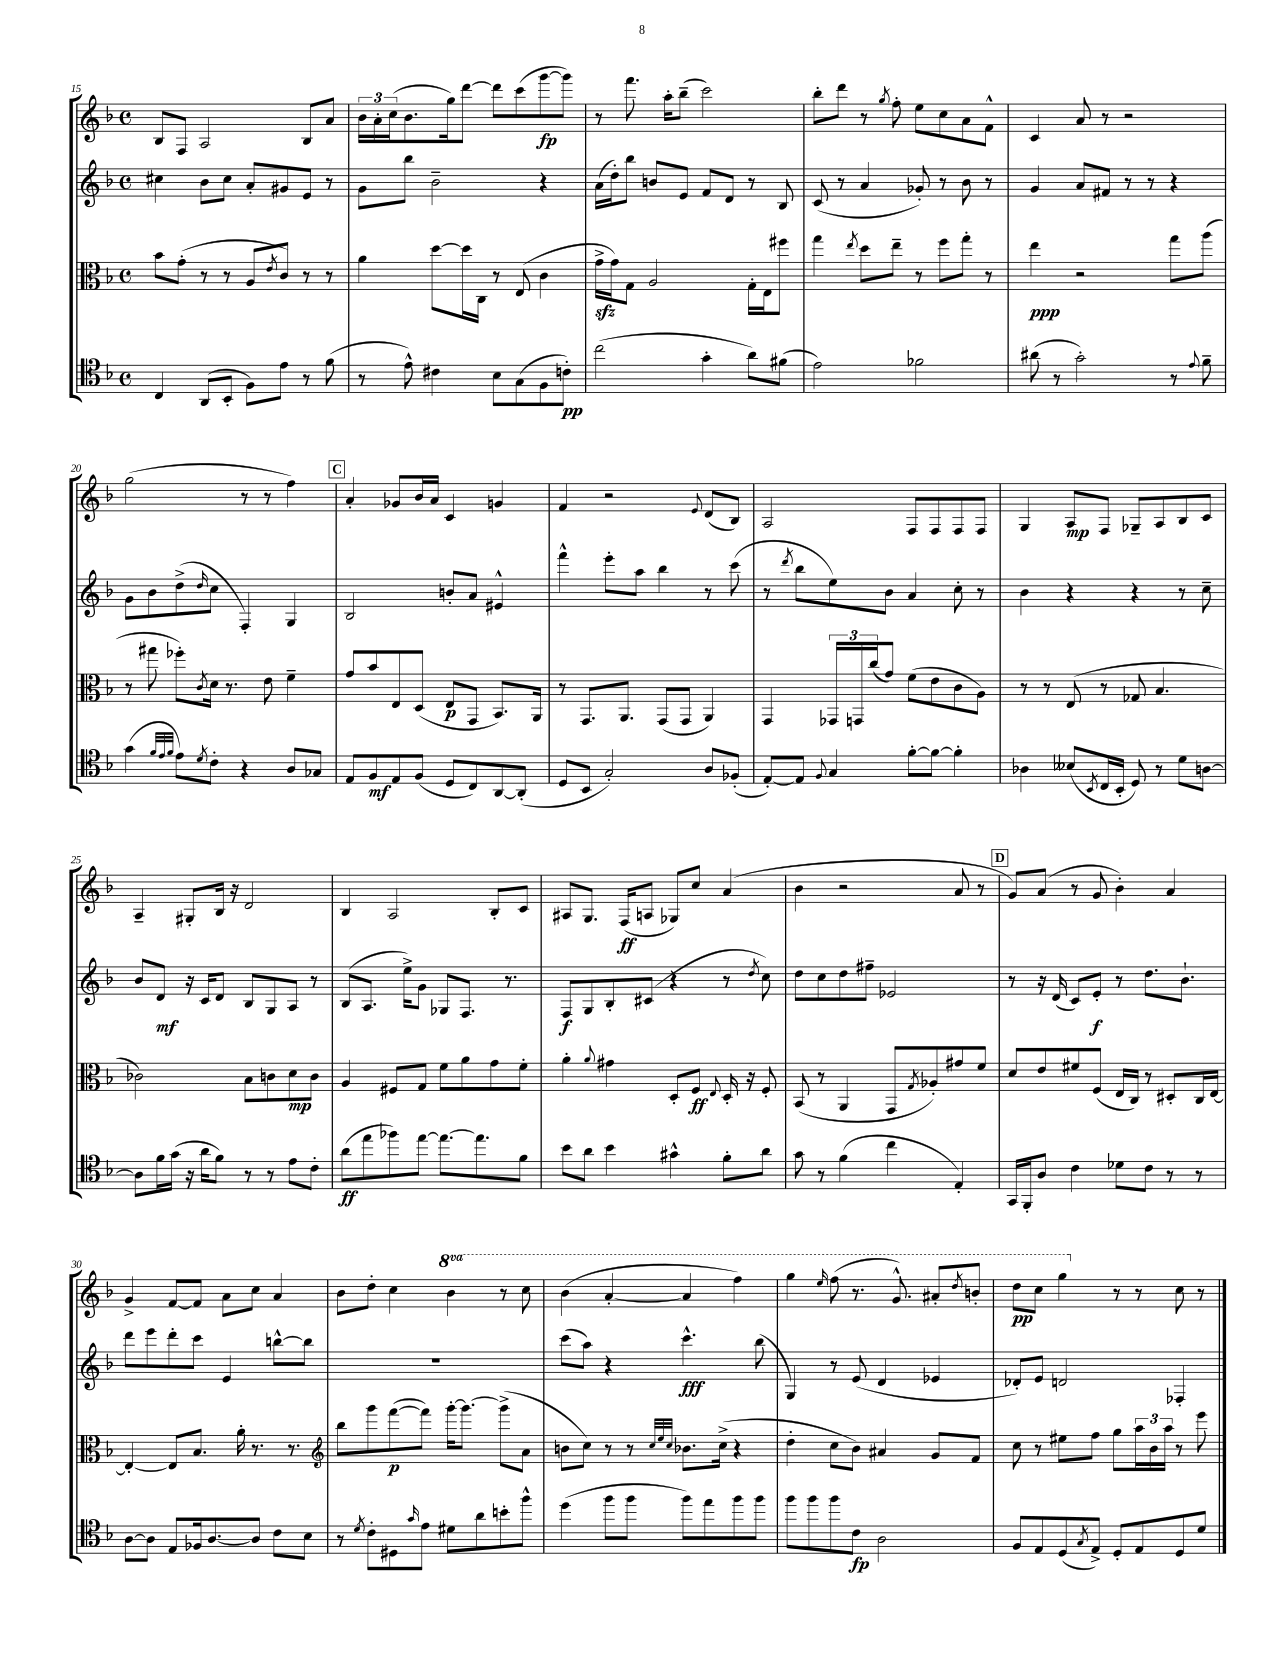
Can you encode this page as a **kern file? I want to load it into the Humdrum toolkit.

**kern	**dynam	**kern	**dynam	**kern	**dynam	**kern	**dynam
*part4	*part4	*part3	*part3	*part2	*part2	*part1	*part1
*staff4	*staff4	*staff3	*staff3	*staff2	*staff2	*staff1	*staff1
*clefC4	*	*clefC3	*	*clefG2	*	*clefG2	*
*k[b-]	*	*k[b-]	*	*k[b-]	*	*k[b-]	*
*M4/4	*	*M4/4	*	*M4/4	*	*M4/4	*
*met(c)	*	*met(c)	*	*met(c)	*	*met(c)	*
=15	=15	=15	=15	=15	=15	=15	=15
4C/	.	8b-\L	.	4cc#X\	.	8B-/L	.
.	.	(8g'\J	.	.	.	8F/J	.
(8AA/L	.	8r	.	8b-\L	.	2A/	.
8BB-'/J	.	8r	.	8cc#\J	.	.	.
8F\L)	.	8A/L	.	8a'/L	.	.	.
.	.	8qe/	.	.	.	.	.
8e\J	.	8c/J)	.	8g#X/	.	.	.
8r	.	8r	.	8e/J	.	8B-/L	.
(8f\	.	8r	.	8r	.	8a/J	.
=16	=16	=16	=16	=16	=16	=16	=16
8r	.	4a\	.	8g\L	.	24b-\LL	.
.	.	.	.	.	.	24a'\	.
.	.	.	.	.	.	(24cc\J	.
8e^^\)	.	.	.	8bb-\J	.	8.b-\	.
4c#X\	.	[8dd\L	.	2b-~\	.	.	.
.	.	.	.	.	.	16gg\k)	.
.	.	16dd\L]	.	.	.	[8ddd\J	.
.	.	16C\JJ	.	.	.	.	.
8B-\L	.	8r	.	.	.	8ddd\L]	.
(8G\	.	(8E/	.	.	.	(8ccc\	.
8F\	.	4c\	.	4r	.	[8ggg\	fp
8cn'\J)	pp	.	.	.	.	8ggg\J])	.
=17	=17	=17	=17	=17	=17	=17	=17
(2cc\	.	16gzz^\LL	.	(16a\LL	.	8r	.
.	.	16g\J)	.	16dd'\J)	.	.	.
.	.	8G\J	.	8bb-\J	.	8.fff\	.
.	.	2A/	.	8bn/L	.	.	.
.	.	.	.	.	.	16aa'\KL	.
.	.	.	.	8e/J	.	(8bb-~\J	.
4g'\	.	.	.	8f/L	.	2ccc\)	.
.	.	.	.	8d/J	.	.	.
8a\L)	.	16G'\LL	.	8r	.	.	.
.	.	16E\J	.	.	.	.	.
(8f#X\J	.	8ff#X\J	.	8B-/	.	.	.
=18	=18	=18	=18	=18	=18	=18	=18
2e\)	.	4gg\	.	(8c/	.	8bb-'\L	.
.	.	.	.	8r	.	8ddd\J	.
.	.	8qee/	.	.	.	.	.
.	.	8dd\L	.	4a/	.	8r	.
.	.	.	.	.	.	8qgg/	.
.	.	8ee~\J	.	.	.	8ff'\	.
2f-X\	.	8r	.	8g-X'/)	.	8ee\L	.
.	.	8ff\L	.	8r	.	8cc\	.
.	.	8gg'\J	.	8b-\	.	8a\	.
.	.	8r	.	8r	.	8f^^\J	.
=19	=19	=19	=19	=19	=19	=19	=19
(8a#X\	.	4ee\	ppp	4g/	.	4c/	.
8r	.	.	.	.	.	.	.
2g'\)	.	2r	.	8a/L	.	8a/	.
.	.	.	.	8f#X/J	.	8r	.
.	.	.	.	8r	.	2r	.
.	.	.	.	8r	.	.	.
8r	.	8gg\L	.	4r	.	.	.
8qqe/	.	.	.	.	.	.	.
8f~\	.	(8aa\J	.	.	.	.	.
!!LO:LB:g=z
=20	=20	=20	=20	=20	=20	=20	=20
(4g\	.	8r	.	8g\L	.	(2gg\	.
.	.	8gg#X\	.	8b-\	.	.	.
32qqf/LLL	.	.	.	.	.	.	.
32qqe/	.	.	.	.	.	.	.
32qqf/JJJ	.	.	.	.	.	.	.
8e\L)	.	8ff-X'\L)	.	(8dd^\	.	.	.
8qd/	.	8qc/	.	16qqdd/	.	.	.
8c'\J	.	16d\Jk	.	8cc\J	.	.	.
.	.	8.r	.	.	.	.	.
4r	.	.	.	4F'/)	.	8r	.
.	.	8e\	.	.	.	8r	.
8A/L	.	4f~\	.	4G/	.	4ff\)	.
8G-X/J	.	.	.	.	.	.	.
!!LO:REH:place=s1:t=C
=21	=21	=21	=21	=21	=21	=21	=21
8E/L	.	8g/L	.	2B-/	.	4a'/	.
8F/	mf	8b-/	.	.	.	.	.
8E/	.	8E/	.	.	.	8g-X/L	.
(8F/J	.	(8D/J	.	.	.	16b-/L	.
.	.	.	.	.	.	16a/JJ	.
8D/L	.	8E/L	p	8bn'/L	.	4c/	.
8C/)	.	8GG/J	.	8a/J	.	.	.
[8AA/	.	8.BB-/L)	.	4e#X^^/	.	4gn/	.
(8AA'/J]	.	.	.	.	.	.	.
.	.	16AA/Jk	.	.	.	.	.
=22	=22	=22	=22	=22	=22	=22	=22
8D/L	.	8r	.	4fff^^\	.	4f/	.
8BB-/J	.	8.GG/L	.	.	.	.	.
2G'/)	.	.	.	8eee'\L	.	2r	.
.	.	8.AA/J	.	.	.	.	.
.	.	.	.	8aa\J	.	.	.
.	.	(8GG/L	.	4bb-\	.	.	.
.	.	8GG/J	.	.	.	.	.
.	.	.	.	.	.	8qqe/	.
8A/L	.	4AA/)	.	8r	.	(8d/L	.
(8F-X'/J	.	.	.	(8ccc\	.	8B-/J)	.
=23	=23	=23	=23	=23	=23	=23	=23
[8E'/L)	.	4GG/	.	8r	.	2A/	.
.	.	.	.	8qddd/	.	.	.
8E/J]	.	.	.	8bb-\L	.	.	.
8qqF/	.	.	.	.	.	.	.
4G/	.	24GG-X/LL	.	8ee\)	.	.	.
.	.	24GGn/	.	.	.	.	.
.	.	(24cc/J	.	.	.	.	.
.	.	8g/J)	.	8b-\J	.	.	.
[8f'\L	.	(8f\L	.	4a/	.	8F/L	.
8f\J_	.	8e\	.	.	.	8F/	.
4f'\]	.	8c\	.	8cc'\	.	8F/	.
.	.	8A\J)	.	8r	.	8F/J	.
=24	=24	=24	=24	=24	=24	=24	=24
4A-X\	.	8r	.	4b-\	.	4G/	.
.	.	8r	.	.	.	.	.
(8B--X/L	.	(8E/	.	4r	.	8A/L	mp
8qBB-/	.	.	.	.	.	.	.
16C/L	.	8r	.	.	.	8F/J	.
16BB-'/JJ	.	.	.	.	.	.	.
8D/)	.	8G-X/	.	4r	.	8G-X~/L	.
8r	.	4.B-/	.	.	.	8A/	.
8d\L	.	.	.	8r	.	8B-/	.
[8An\J	.	.	.	8cc~\	.	8c/J	.
!!LO:LB:g=z
=25	=25	=25	=25	=25	=25	=25	=25
8A\L]	.	2c-X\)	.	8b-/L	.	4A~/	.
16f\L	.	.	.	8d/J	mf	.	.
(16g\JJ	.	.	.	.	.	.	.
16r	.	.	.	16r	.	8G#X'/L	.
16a\KL	.	.	.	16c/KL	.	.	.
8f\J)	.	.	.	8d/J	.	16B-/Jk	.
.	.	.	.	.	.	16r	.
8r	.	8B-\L	.	8B-/L	.	2d/	.
8r	.	8cn\	.	8G/	.	.	.
8e\L	.	8d\	mp	8A/J	.	.	.
8c'\J	.	8c\J	.	8r	.	.	.
=26	=26	=26	=26	=26	=26	=26	=26
(8a\L	ff	4A/	.	(8B-/L	.	4B-/	.
8ee\	.	.	.	8.A/J	.	.	.
8ff-X\)	.	8F#X/L	.	.	.	2A/	.
.	.	.	.	16ee^\KL)	.	.	.
[8ee\J	.	8G/J	.	8g\J	.	.	.
8.ee\L_	.	8f\L	.	8G-X/L	.	.	.
.	.	8a\	.	8.F/J	.	.	.
8.ee\]	.	.	.	.	.	.	.
.	.	8g\	.	.	.	8B-'/L	.
.	.	.	.	8.r	.	.	.
8f\J	.	8f'\J	.	.	.	8c/J	.
=27	=27	=27	=27	=27	=27	=27	=27
8b-\L	.	4a'\	.	8F/L	f	8A#X/L	.
8a\J	.	.	.	8G/	.	8.G/J	.
.	.	8qqa/	.	.	.	.	.
4b-\	.	4g#X\	.	8B-'/	.	.	.
.	.	.	.	.	.	(16F/KL	ff
.	.	.	.	(8c#X/J	.	8An/J	.
4g#X^^\	.	8D'/L	.	4r	.	8G-X/L)	.
.	.	8F/J	ff	.	.	8cc/J	.
.	.	8qqE/	.	.	.	.	.
8f'\L	.	16D'/	.	8r	.	(4a/	.
.	.	16r	.	.	.	.	.
.	.	.	.	8qdd/	.	.	.
8a\J	.	8F'/	.	8cc\)	.	.	.
=28	=28	=28	=28	=28	=28	=28	=28
8g\	.	(8BB-/	.	8dd\L	.	4b-\	.
8r	.	8r	.	8cc\	.	.	.
(4f\	.	4AA/	.	8dd\	.	2r	.
.	.	.	.	8ff#X~\J	.	.	.
4cc\	.	8GG/L	.	2e-X/	.	.	.
.	.	8qG/	.	.	.	.	.
.	.	8A-X'/)	.	.	.	.	.
4E'/)	.	8g#X/	.	.	.	8a/	.
.	.	8f/J	.	.	.	8r	.
!!LO:REH:place=s1:t=D
=29	=29	=29	=29	=29	=29	=29	=29
16GG/LL	.	8d/L	.	8r	.	8g/L)	.
16FF'/J	.	.	.	.	.	.	.
8A/J	.	8e/	.	16r	.	(8a/J	.
.	.	.	.	(16d/	.	.	.
4c\	.	8f#X/	.	8c/L)	.	8r	.
.	.	(8F/J	.	8e'/J	f	8g/	.
8d-X\L	.	16E/LL	.	8r	.	4b-'\)	.
.	.	16C/JJ)	.	.	.	.	.
8c\J	.	8r	.	8.dd\L	.	.	.
8r	.	8D#X'/L	.	.	.	4a/	.
.	.	.	.	8.b-`\J	.	.	.
8r	.	16C/L	.	.	.	.	.
.	.	[16E/JJ	.	.	.	.	.
!!LO:LB:g=z
=30	=30	=30	=30	=30	=30	=30	=30
[8A\L	.	4E'/_	.	8ddd\L	.	4g^/	.
8A\J]	.	.	.	8eee\	.	.	.
8E/L	.	8E/L]	.	8ddd'\	.	[8f/L	.
16F-X/k	.	8.B-/J	.	8ccc\J	.	8f/J]	.
[8.A/	.	.	.	.	.	.	.
.	.	.	.	4e/	.	8a\L	.
.	.	16a'\	.	.	.	.	.
8A/J]	.	8.r	.	.	.	8cc\J	.
8c\L	.	.	.	[8bbn^^\L	.	4a/	.
.	.	8.r	.	.	.	.	.
8B-\J	.	.	.	8bb\J]	.	.	.
=31	=31	=31	=31	=31	=31	=31	=31
*	*	*clefG2	*	*	*	*	*
8r	.	8bb-\L	.	1r	.	8b-\L	.
8qd/	.	.	.	.	.	.	.
8c'\L	.	8ggg\	.	.	.	8dd'\J	.
8D#X\	.	([8fff\	p	.	.	4cc\	.
16qqg/	.	.	.	.	.	.	.
8e\J	.	8fff\J])	.	.	.	.	.
*	*	*	*	*	*	*8va	*
8d#X\L	.	[16ggg'\KL	.	.	.	4bb-\	.
.	.	8.ggg\J_	.	.	.	.	.
8a\	.	.	.	.	.	.	.
8bn'\	.	(8ggg^\L]	.	.	.	8r	.
8ff^^\J	.	8a\J	.	.	.	8ccc\	.
=32	=32	=32	=32	=32	=32	=32	=32
(4dd\	.	8bn\L	.	(8ccc\L	.	(4bb-\	.
.	.	8cc\J)	.	8aa\J)	.	.	.
8ff\L	.	8r	.	4r	.	[4aa'/	.
8ff\J	.	8r	.	.	.	.	.
.	.	32qqcc/LLL	.	.	.	.	.
.	.	32qqee/	.	.	.	.	.
.	.	32qqcc/JJJ	.	.	.	.	.
8ff\L)	.	8.b-X\L	.	4.ccc^^\	fff	4aa/]	.
8ee\	.	.	.	.	.	.	.
.	.	(16cc^\Jk	.	.	.	.	.
8ff\	.	4r	.	.	.	4fff\)	.
8ff\J	.	.	.	(8bb-\	.	.	.
=33	=33	=33	=33	=33	=33	=33	=33
8ff\L	.	4dd'\	.	4G/)	.	4ggg\	.
8ff\	.	.	.	.	.	.	.
.	.	.	.	.	.	16qqeee/	.
8ff\	.	8cc\L	.	8r	.	(8fff\	.
8c\J	fp	8b-\J)	.	(8e/	.	8.r	.
2A\	.	4a#X/	.	4d/	.	.	.
.	.	.	.	.	.	8.gg^^/)	.
.	.	8g/L	.	4e-X/	.	8aa#X'/L	.
.	.	.	.	.	.	8qddd/	.
.	.	8f/J	.	.	.	8bbn'/J	.
=34	=34	=34	=34	=34	=34	=34	=34
8F/L	.	8cc\	.	8d-X'/L)	.	8ddd\L	pp
8E/	.	8r	.	8e/J	.	8ccc\J	.
(8D/	.	8ee#X\L	.	2dn/	.	4ggg\	.
8qG/	.	.	.	.	.	.	.
8E^/J)	.	8ff\J	.	.	.	.	.
*	*	*	*	*	*	*X8va	*
8D'/L	.	8gg\L	.	.	.	8r	.
8E/	.	24aa\L	.	.	.	8r	.
.	.	24b-\	.	.	.	.	.
.	.	24aa\JJ	.	.	.	.	.
8D/	.	8r	.	4F-X'/	.	8cc\	.
8d/J	.	8eee\	.	.	.	8r	.
==	==	==	==	==	==	==	==
*-	*-	*-	*-	*-	*-	*-	*-
